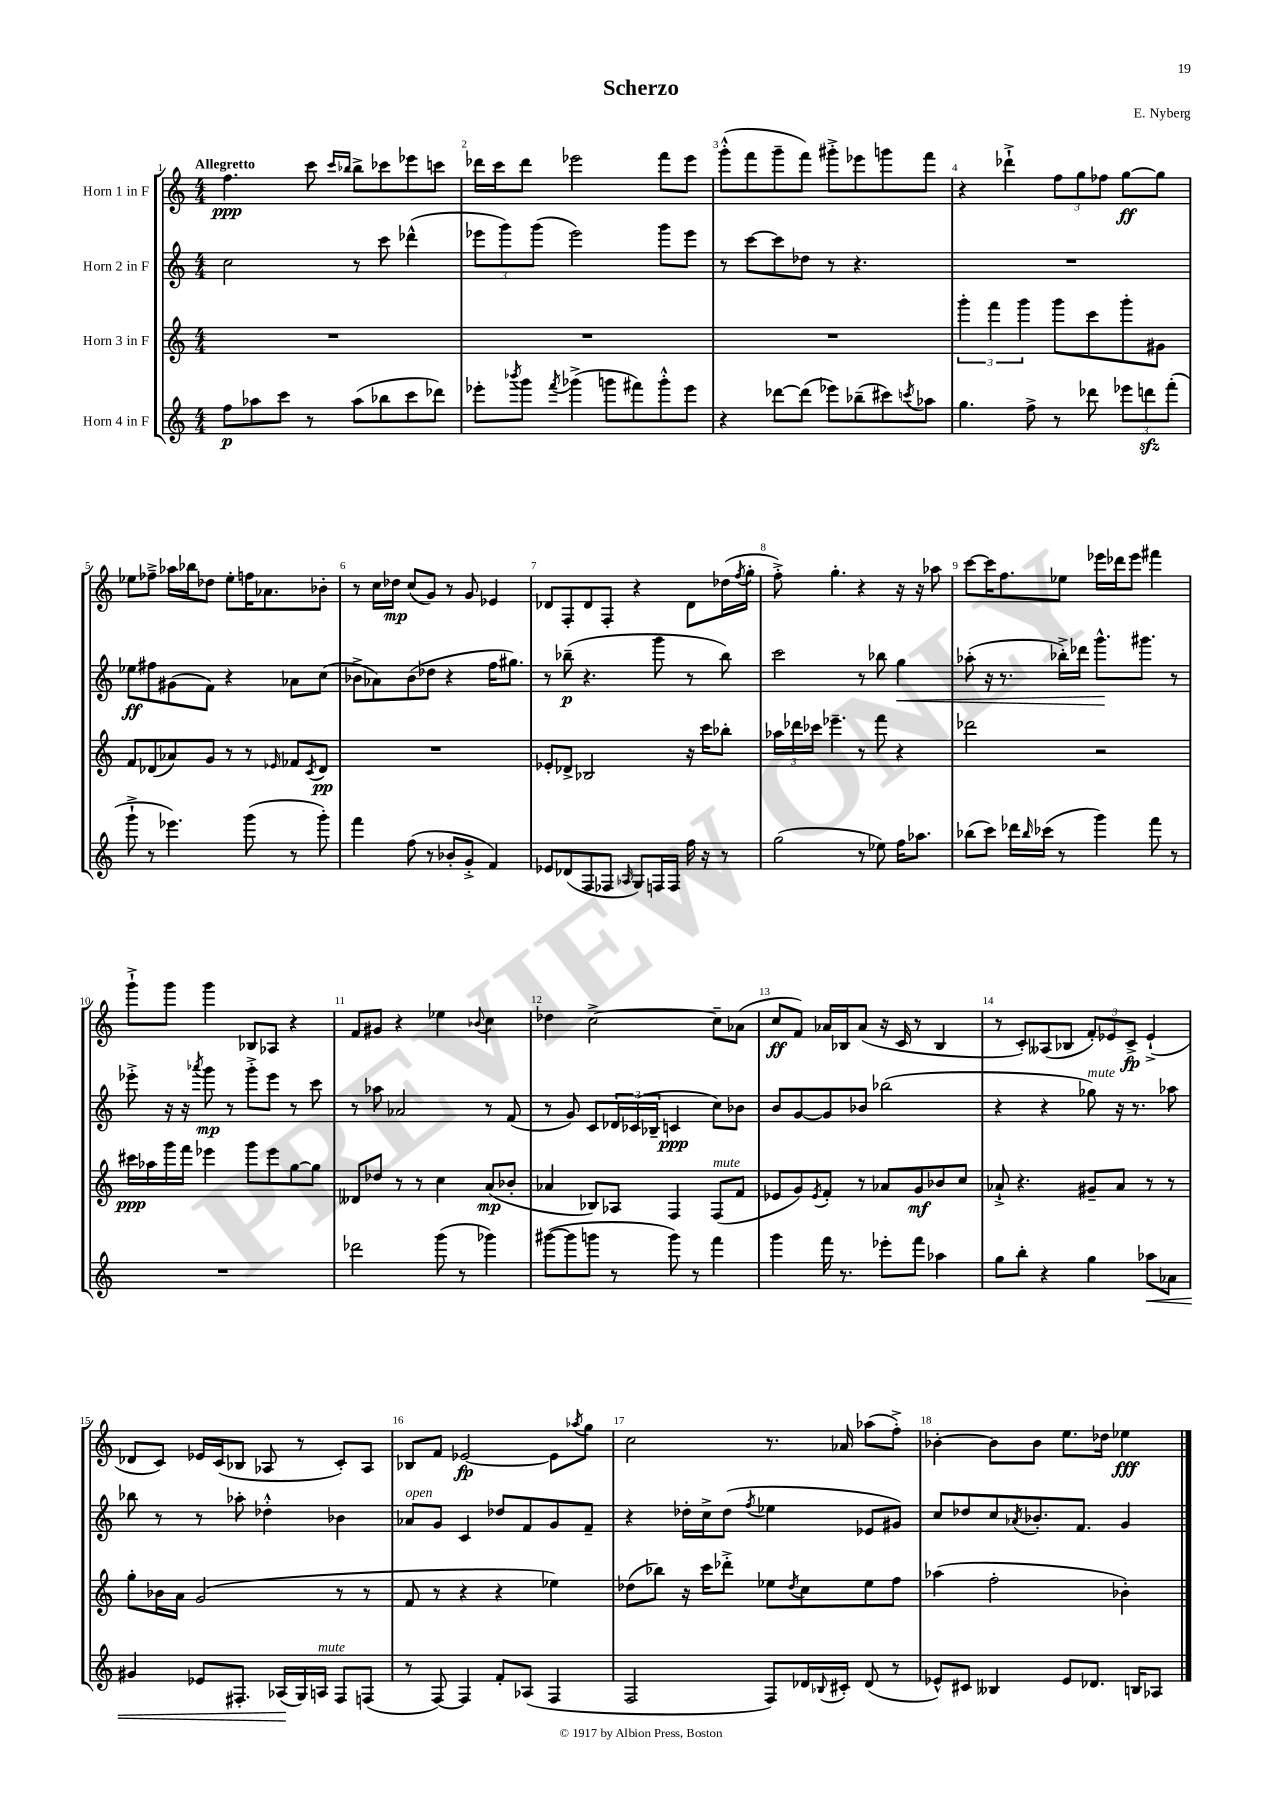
\header { title = "Scherzo" composer = "E. Nyberg" }
<<
\new StaffGroup <<
\new Staff = "s0" \with { instrumentName = "Horn 1 in F" } {
    \clef treble \key c \major \numericTimeSignature \time 4/4 \tempo "Allegretto"
    f''4.\ppp c'''8 \grace { c'''16 bes''16 } bes''8-> ces'''8 ees'''8 c'''8 |
    des'''16 c'''16 des'''8 ees'''2 f'''8 ees'''8 |
    g'''8-.-^( f'''8 g'''8-- f'''8) gis'''8-.-> ees'''8 g'''8 f'''8 |
    r4 des'''4-!-> \tuplet 3/2 { f''8 g''8 fes''8 } g''8~\ff g''8 |
    ees''8 fes''8---> aes''16 bes''16 des''8 ees''8-. f''16 aes'8. bes'8-. |
    r8 c''16 des''16\mp c''8( g'8) r8 g'8 ees'4 |
    des'8 f8-. des'8 f8-. r4 des'8 des''16( \acciaccatura { f''8 } g''16-. |
    f''8-.->) g''4.-. r4 r16 r16 aes''8 |
    c'''8~ c'''16 f''8. ees''8 ees'''16 des'''16 ees'''8 fis'''4 |
    g'''8-!-> g'''8 g'''4 bes8 aes8 r4 |
    f'8 gis'8 r4 ees''4 \appoggiatura { bes'8 } c''4 |
    des''4 c''2~-> c''8-- aes'8( |
    c''8\ff f'8) aes'16 bes16 aes'8( r16 c'16 r8 bes4 |
    r8 c'8-.) aeses8( bes8 \tuplet 3/2 { f'8-.) ees'8 c'8->\fp } ees'4-!->( |
    des'8 c'8) ees'16 c'16( bes8 aes8 r8 c'8-.) aes8 |
    bes8 f'8 ees'2~\fp ees'8 \acciaccatura { aes''8 } g''8 |
    c''2 r8. aes'16 aes''8( f''8-.->) |
    bes'4~-. bes'8 bes'8 e''8. des''16 ees''4\fff \bar "|." |
}
\new Staff = "s1" \with { instrumentName = "Horn 2 in F" } {
    \clef treble \key c \major \numericTimeSignature \time 4/4
    c''2 r8 c'''8 des'''4-^( |
    \tuplet 3/2 { ees'''8 g'''8) g'''8( } ees'''2) g'''8 ees'''8 |
    r8 c'''8~ c'''8 des''8 r8 r4. |
    R1 |
    ees''8\ff fis''8 gis'8( f'8) r4 aes'8 c''8( |
    bes'8-> aes'8) bes'8( des''8 r4 f''16 gis''8.) |
    r8 bes''8--\p( r4. g'''8 r8 bes''8) |
    c'''2 r8 bes''8 g''4\< |
    aes''8-.( r16 r8. bes''16-.->) des'''16 g'''8.-^\! gis'''8. r8 |
    ees'''8-.-> r16 r16 \acciaccatura { aes'''8 } g'''8\mp r8 g'''8-.-> ees'''8 r8 c'''8 |
    r8 aes''8 aes'2 r8 f'8( |
    r8 g'8) c'8 \tuplet 3/2 { des'16 ces'16( bes16-- } c'4\ppp c''8) bes'8 |
    b'8 g'8~ g'8 bes'8 bes''2( |
    r4 r4 ges''8^\markup { \italic "mute" }) r16 r8. aes''8 |
    bes''8 r8 r8 aes''8-. des''4-.-^ bes'4 |
    aes'8^\markup { \italic "open" } g'8 c'4 des''8 f'8 g'8 f'8-- |
    r4 des''16-. c''16-> des''8( \acciaccatura { f''8 } ees''4 ees'8 gis'8) |
    c''8 des''8 c''8 \acciaccatura { aes'8 } bes'8.-. f'8. g'4 \bar "|." |
}
\new Staff = "s2" \with { instrumentName = "Horn 3 in F" } {
    \clef treble \key c \major \numericTimeSignature \time 4/4
    R1 |
    R1 |
    R1 |
    \tuplet 3/2 { g'''4-. f'''4 g'''4 } g'''8 c'''8 g'''8-. gis'8 |
    f'8 des'8( aes'8) g'8 r8 r8 \grace { ees'16 } fes'8 \acciaccatura { c'8 } des'8\pp |
    R1 |
    ees'8-. des'8-> bes2 r16 c'''16 bes''8-. |
    \tuplet 3/2 { aes''16 des'''16 ces'''16 } ees'''4.-- r8 f'''8 r4 |
    des'''2 r2 |
    cis'''16\ppp aes''16 g'''16 f'''16 ees'''4 g'''8 ees'''8 g''8~ g''8 |
    deses'8 des''8 r8 r8 c''4 a'8\mp( bes'8-. |
    aes'4 bes8) aes8 f4 f8^\markup { \italic "mute" }( f'8 |
    ees'8 g'8) \acciaccatura { ees'8 } f'8-. r8 aes'8 g'8\mf bes'8 c''8 |
    aes'8-!-> r4. gis'8-- aes'8 r8 r8 |
    g''8-. bes'16 a'16 g'2( r8 r8 |
    f'8 r8 r4 r4 ees''4) |
    des''8( bes''8) r16 c'''16 des'''8-.-> ees''8 \acciaccatura { des''8 } c''8 ees''8 f''8 |
    aes''4( f''2-. bes'4-.) \bar "|." |
}
\new Staff = "s3" \with { instrumentName = "Horn 4 in F" } {
    \clef treble \key c \major \numericTimeSignature \time 4/4
    f''8\p aes''8 c'''8 r8 aes''8( bes''8 c'''8 des'''8) |
    ees'''8-. \acciaccatura { bes'''8 } g'''8 \acciaccatura { f'''8 } ges'''4->( g'''8 fis'''8) g'''8-.-^ ees'''8 |
    r4 des'''8~ des'''8( ees'''8) bes''8--( cis'''8) \acciaccatura { c'''8 } aes''8 |
    g''4. f''8-> r8 des'''8 \tuplet 3/2 { ees'''8 d'''8\sfz f'''8-.( } |
    g'''8-!-> r8 ees'''4.) g'''8( r8 g'''8-.) |
    f'''4 f''8( r8 bes'8-. g'8-.-> f'4) |
    ees'8 des'8( f8 fes8 \grace { aes16 } g8) f16 f16 f''16 r16 r8 |
    g''2( r8 ees''8) f''16 aes''8. |
    bes''8( c'''8) des'''16 \grace { bes''16 } ces'''16( r8 g'''4) f'''8 r8 |
    R1 |
    des'''2 g'''8( r8 ges'''4) |
    gis'''8~( gis'''8 g'''8 r8 g'''8) r8 f'''4 |
    g'''4 f'''16 r8. ees'''8-. f'''8 aes''4 |
    g''8 b''8-. r4 g''4 aes''8\< aes'8 |
    gis'4 ees'8 fis8.-. aes16\!( g16) a16^\markup { \italic "mute" } fis8 f8( |
    r8 f8~) f4 f'8-. aes8( f4 |
    f2 f8) des'16 \appoggiatura { bes8 } cis'16-. des'8( r8 |
    ees'8-^) cis'8 beses4 ees'8 des'8. b16 aes8 \bar "|." |
}
>>
>>
\layout { \context { \Score \override BarNumber.break-visibility = ##(#f #t #t) barNumberVisibility = #all-bar-numbers-visible } }
